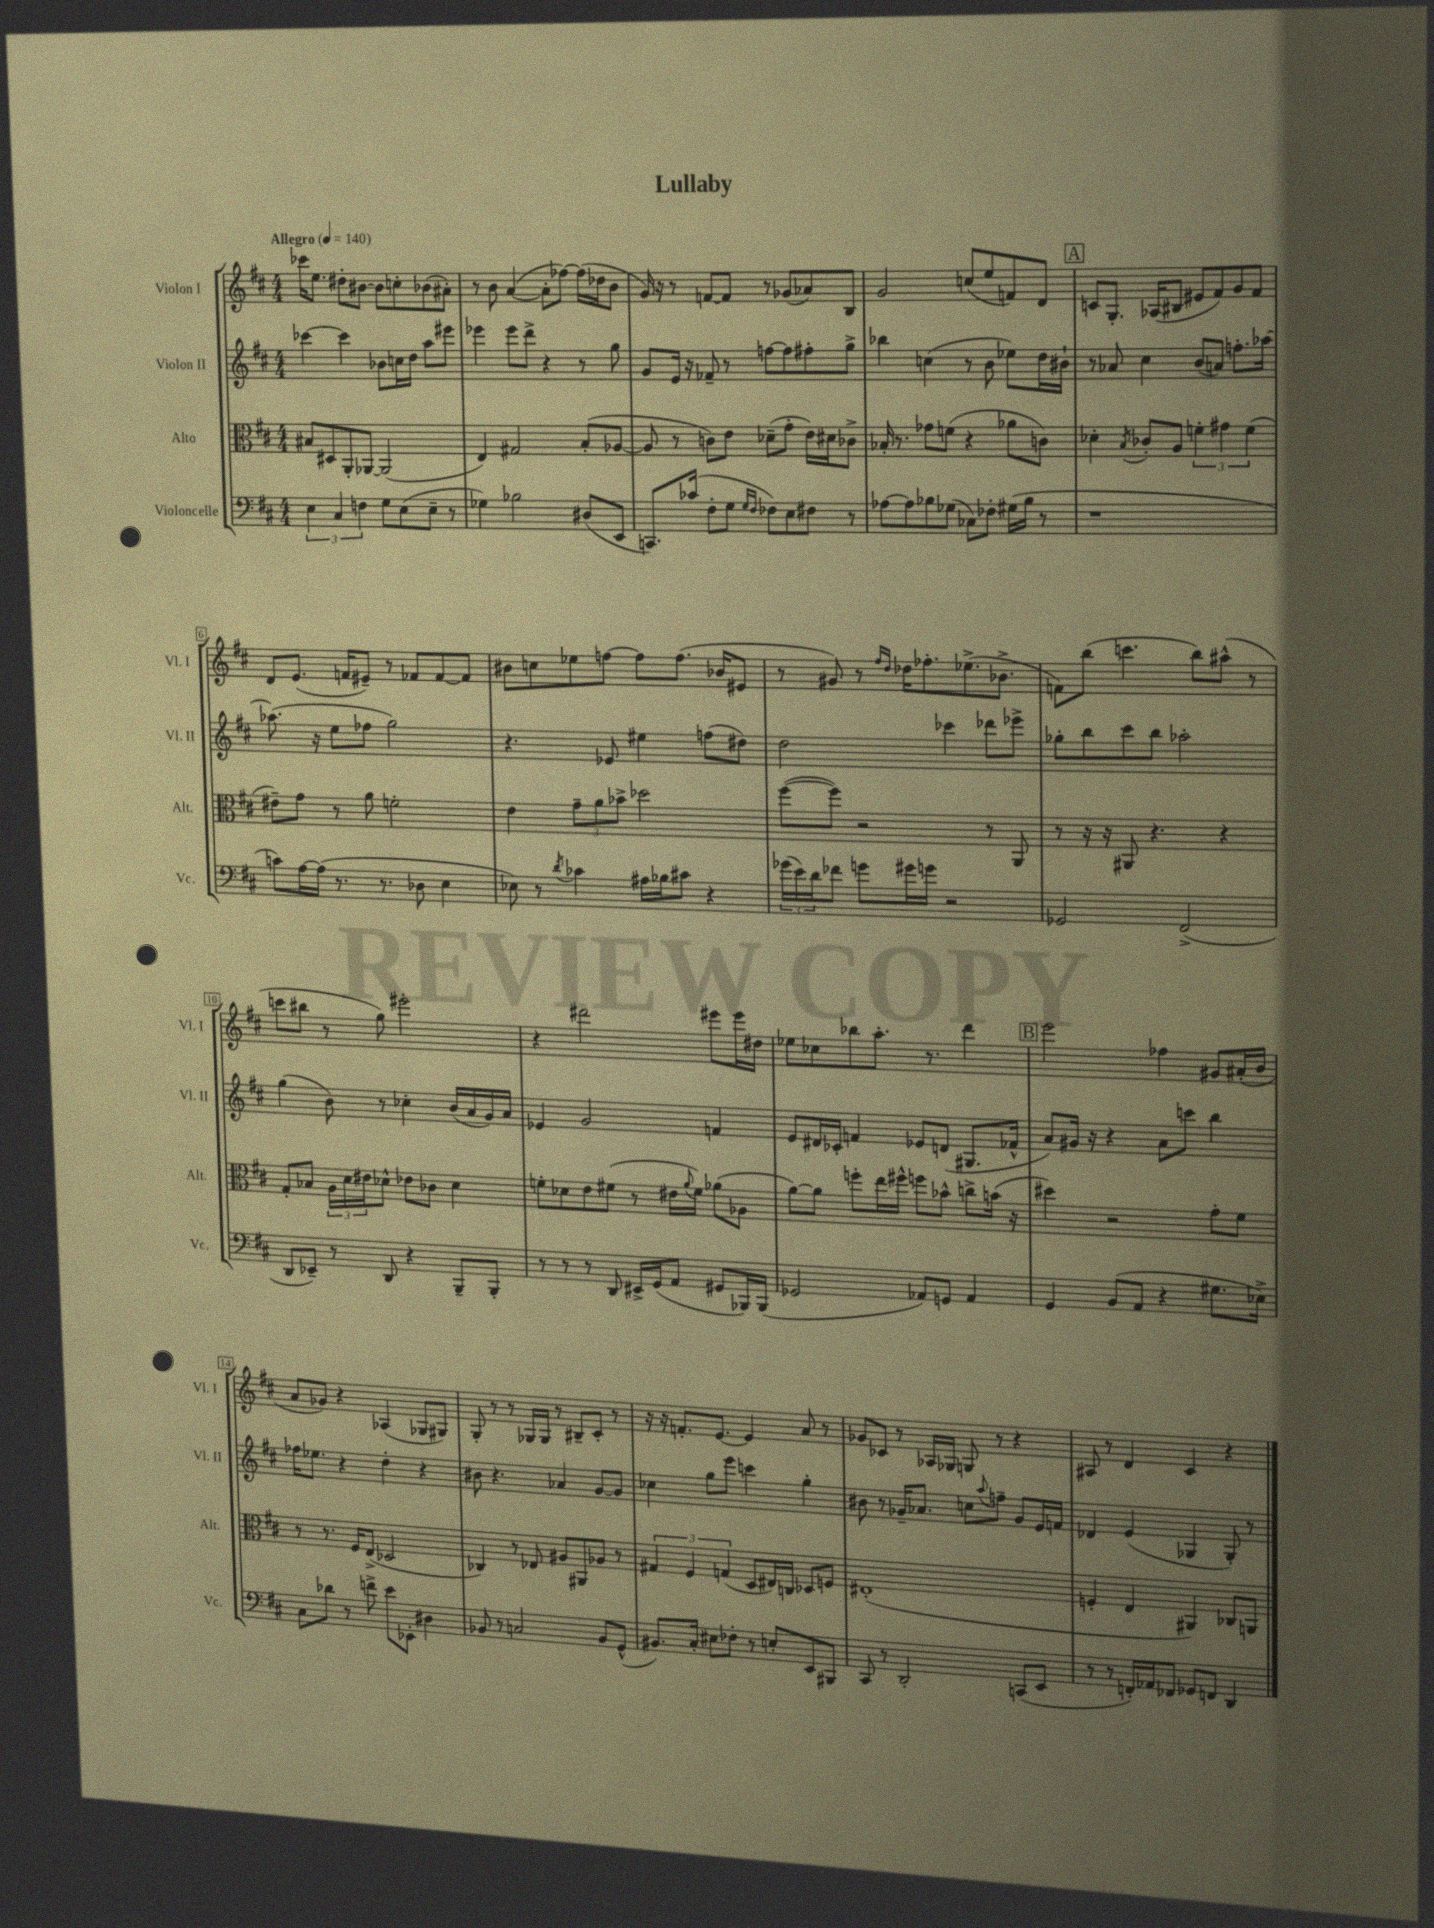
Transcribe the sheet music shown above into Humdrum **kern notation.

**kern	**kern	**kern	**kern
*staff4	*staff3	*staff2	*staff1
*clefF4	*clefC3	*clefG2	*clefG2
*k[f#c#]	*k[f#c#]	*k[f#c#]	*k[f#c#]
*M4/4	*M4/4	*M4/4	*M4/4
*MM140	*MM140	*MM140	*MM140
6E	8B#	[4ccc-	16ccc-
.	.	.	8.ee
.	8D#	.	.
6C#	.	.	.
.	8AA'	4ccc-]	8dd#'
6F	.	.	.
.	[8AA-	.	[8b#
8G	(2AA-]	8b-	8b#]
(8E	.	16cc	8cc'
.	.	16dd	.
8E~	.	8aa	(8b-
8r	.	8eee#	8a#')
=	=	=	=
4G-)	4E)	4eee-	8r
.	.	.	8b
2B-	2G#	8eee-	([4a
.	.	8ddd^	.
.	.	4r	8a']
.	.	.	[8ff-)
(8D#	(8B'	8r	(16ff-]
.	.	.	16dd-
8EE	[8A-	8gg	8b
=	=	=	=
8.CC)	8A-]	8g	16g)
.	.	.	16r
.	8r	16e	8r
(16c-	.	16r	.
8F#'	8c)	8f-~	[8f
8G	8e	8r	8f]
16qqG	.	.	.
16qqF#	.	.	.
8F-)	(8d-~	[8ff	8r
8E	8g'	8ff]	(8g-
8F#	16e)	8ff#'	8a-)
.	16d#	.	.
8r	8c-^	8gg^	8B
=	=	=	=
[8A-	16B-'	4bb-	2g
.	8.r	.	.
8A-]	.	.	.
8B-	8g-	(4cc	.
(8G-	(8f	.	.
8C-)	4r	8r	(8cc
8F-'	.	8b	8ee
(16G#	8a-	8ee-)	8f)
16B-	.	.	.
8r	8c)	16dd	8d
.	.	16b#`	.
=	=	=	=
1r	4d-'	8r	8c
.	.	8a-	8.G'
.	8qB	.	.
.	8c-'	4cc#	.
.	.	.	(16A-
.	8A	.	8B#
.	6f'	(8b	8e#
.	.	8a)	8f#)
.	6g#	.	.
.	.	8.ff'	8g
.	(6f	.	.
.	.	.	8f#
.	.	[16aa-	.
=	=	=	=
8c)	8e#~)	(8.aa-]	8d
[16A	8g	.	(8.e
(16A]	.	16r	.
8.r	8r	8ee	.
.	.	.	16f
.	8a	8ff-	8e#~)
8.r	.	.	.
.	2f'	2gg)	8r
8D-	.	.	8f-
4E	.	.	[8f-
.	.	.	8f-]
=	=	=	=
8E-)	4e	4.r	8b#
8r	.	.	8cc
8qd	.	.	.
4c-	12g~	.	8ee-
.	12a	.	.
.	.	8e-	[8ff
.	12b-^	.	.
16A#	2dd-	4ee#	8ff]
16B-	.	.	.
8c#	.	.	(8.ff
4r	.	(8ff	.
.	.	.	16b-
.	.	8dd#)	8e#
=	=	=	=
(24g-	([8ff#	2dd	8r
24e)	.	.	.
24d	.	.	.
8f-	8ff#])	.	8g#)
8g	2r	.	8r
.	.	.	16qqff#
.	.	.	16qqdd
16g#	.	.	16dd-
16g	.	.	8.ff-'
2r	.	4ccc-	.
.	.	.	(8.ee-^
.	8r	8ddd-	.
.	.	.	8.b-^
.	8AA	8eee-^	.
=	=	=	=
2GG-	8r	8gg-'	8f)
.	16r	8bb	(8bb
.	16r	.	.
.	8AA#	8ccc#	4.ccc
.	4.r	8bb	.
(2FF#^	.	2aa-'	.
.	.	.	8bb)
.	4r	.	(8aa#^^
.	.	.	8r
=	=	=	=
8DD	8G'	(4gg	8ccc
8EE-~)	8B-	.	8bb#
8r	24A	8b)	8r
.	24d	.	.
.	24e#	.	.
8DD	8d-^^	8r	8gg)
4r	8e-	4cc-'	2eee#'
.	8c-	.	.
8BBB~	4d-	(16b	.
.	.	16a	.
8BBB'	.	16g)	.
.	.	16a	.
=	=	=	=
8r	8f'	4e-	4r
8r	8d-	.	.
8r	8e	2g	2ddd#
8DD	(8f#	.	.
16EE#^	8r	.	.
(16GG	.	.	.
8AA	16e#	.	.
.	8qqa	.	.
.	16f#)	.	.
8GG#	(8a-	4f	8eee#
16BBB-)	8A-	.	16eee#
(16BBB-	.	.	16dd#
=	=	=	=
2GG-	[8a)	8e	8ee-
.	8a]	16d#	8cc-
.	.	16c-'	.
.	8ff'	4f	8bb-
.	16ee	.	8.aa'
.	16ff#^^	.	.
8AA-)	8ff	8e-	.
.	.	.	8.r
8GG	8b-^^	(8d	.
4AA-	8cc^	8.G#	4ddd
.	(16b	.	.
.	16r	16f-^^	.
=	=	=	=
4GG	4dd#)	8a)	2eee
.	.	16g#	.
.	.	16r	.
(8BB	2r	4r	.
8AA	.	.	.
4r	.	8a	4ff-
.	.	8ccc	.
8.G#	8g'	4bb	8g#
.	8f#	.	(16a#'
16E-^)	.	.	16b
=	=	=	=
8C#	8r	16ff-	8a
.	.	8.ee-	.
8d-	8.r	.	8g-)
8r	.	4r	4r
.	16F#	.	.
8f^	(8E^	.	.
8e	2D-	4dd'	(4A-
8EE-'	.	.	.
4D#	.	4r	8G-
.	.	.	8G#)
=	=	=	=
8BB-	4C-)	8b#	8G'
8r	.	4.r	8r
2C	8r	.	8r
.	8E-	.	16G-
.	.	.	16G-
.	8A#	4a-	8r
.	8AA#	.	8B#~
8BB-	8A-	[8g	8c#'
(8GG^^	8r	8g]	8r
=	=	=	=
8.BB#)	6G#	4cc-	16r
.	.	.	16r
.	.	.	8.f'
.	6F#	.	.
16C#'	.	.	.
8E#	.	8gg	.
.	.	.	[8.e
.	(6G	.	.
8F-'	.	8eee	.
8r	8D	4ccc	4e]
8E'	16E#)	.	.
.	16C	.	.
8EE	8D-	4gg'	8a
8BBB#	8F	.	8r
=	=	=	=
8CC#	(1E#'	8b#	8g-
8r	.	8r	8c-
2DD'	.	16g-~	8r
.	.	8.a-	.
.	.	.	16A-
.	.	.	16G-
.	.	8cc	8G
.	.	8qqaa	.
.	.	8ff~	8r
(8CC	.	8g-	4r
8EE	.	16e	.
.	.	16f	.
=	=	=	=
8r	4F'	4d-	8A#
8r	.	.	8r
16FF')	4E	(4e	4d
16AA-	.	.	.
8FF-	.	.	.
8GG-	4AA#)	4G-	4c#
8FF	.	.	.
4DD	8C-	8G-')	4r
.	8AA	8r	.
==	==	==	==
*-	*-	*-	*-
